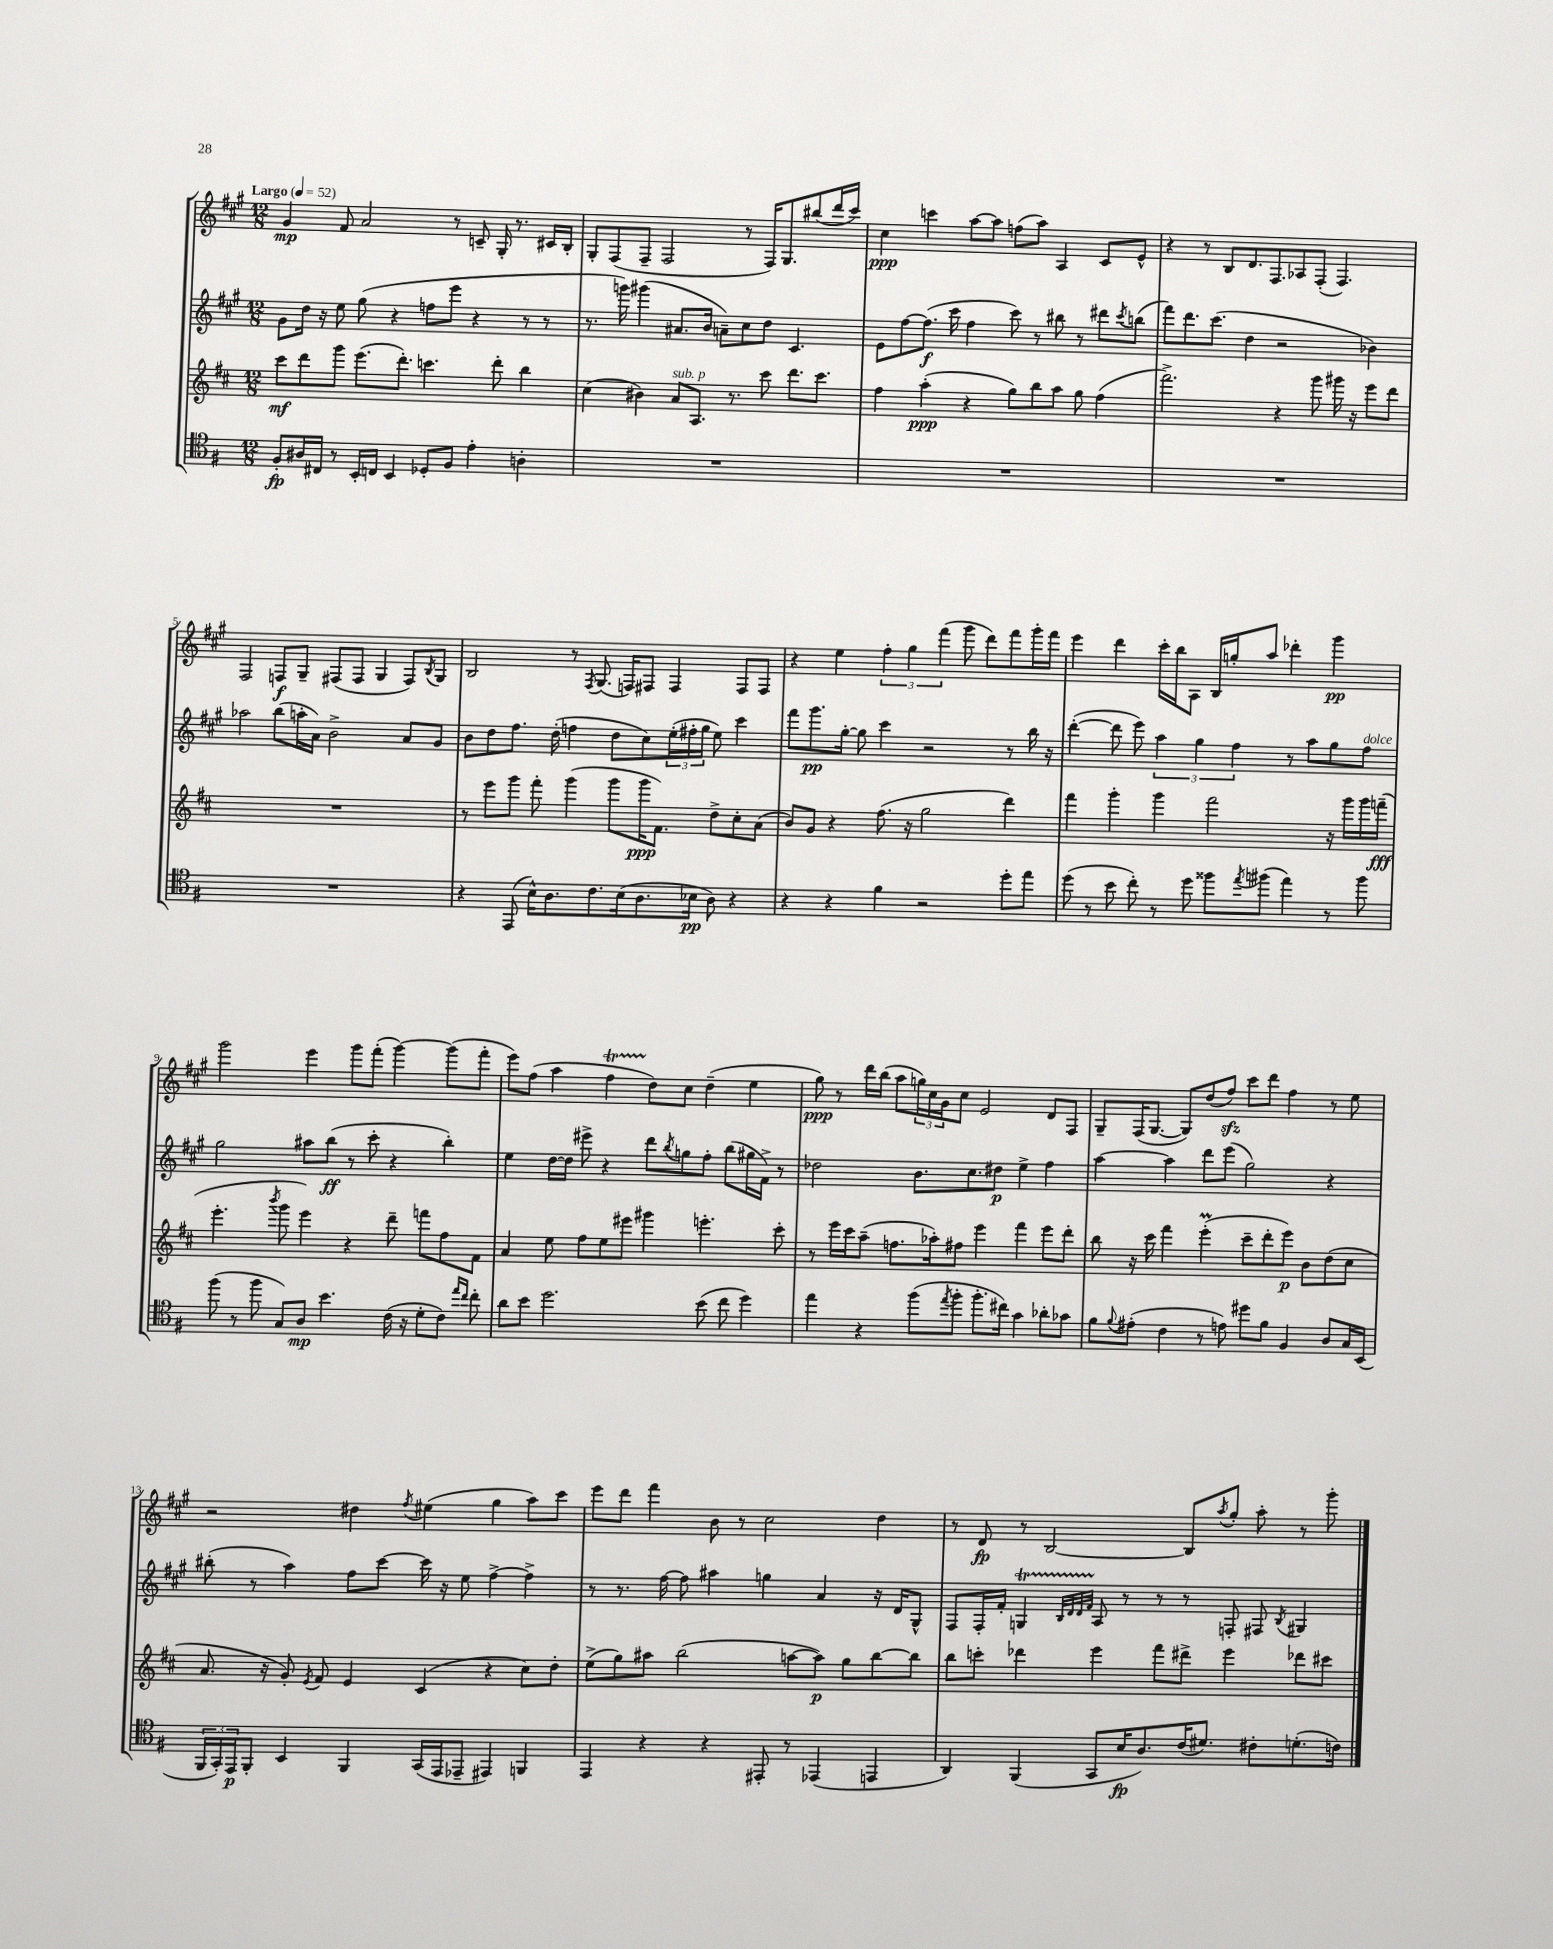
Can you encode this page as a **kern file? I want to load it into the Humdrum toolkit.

**kern	**kern	**kern	**kern
*staff4	*staff3	*staff2	*staff1
*clefC4	*clefG2	*clefG2	*clefG2
*k[f#]	*k[f#c#]	*k[f#c#g#]	*k[f#c#g#]
*M12/8	*M12/8	*M12/8	*M12/8
*MM52	*MM52	*MM52	*MM52
8F#'	8ccc#	8g#	4g#
16A#	8ddd	16dd	.
16C#	.	16r	.
8r	8ggg	8ee	8f#
16BB'	(8.eee	(8gg#	2a
16C	.	.	.
4BB	.	4r	.
.	8.ddd')	.	.
8D-'	4.ccc	8ff	.
8F#	.	8eee	8r
4e'	.	4r	8c~
.	8ddd'	.	16G#'
.	.	.	8.r
4A'	4bb	8r	.
.	.	8r	16c#
.	.	.	16B'
=	=	=	=
1.r	(4cc#	8.r	8G#'
.	.	.	(8F#
.	.	16ggg)	.
.	4b#)	(4ggg#	8F#~
.	.	.	2F#
.	8a	8.a#	.
.	8.A	.	.
.	.	16b	.
.	.	8a~)	.
.	8.r	.	.
.	.	8cc#	8r
.	8ccc#	8dd	16F#)
.	.	.	8.G#
.	8.ddd	4.c#	.
.	.	.	(8bb#
.	8.ccc#	.	.
.	.	.	16ddd
.	.	.	16ccc#)
=	=	=	=
1.r	4ff#	8e	4cc#
.	.	[8ff#	.
.	(4aa'	(8.ff#]	4ccc
.	.	16ccc#	.
.	4r	4ff#	[8aa
.	.	.	8aa]
.	8gg)	8ccc#)	(8ff
.	8bb	8r	8aa)
.	8aa	8bb#	4A
.	8gg	8r	.
.	(4ff#	8ddd#	8c#
.	.	8qccc#	.
.	.	(8bb	8e^^
=	=	=	=
1.r	2.fff#^)	8fff#)	4r
.	.	8.ddd	.
.	.	.	8r
.	.	(8.ccc#	.
.	.	.	8B
.	.	4dd	8.d
.	.	.	8.F#
.	4r	2r	.
.	.	.	8A-
.	8ggg	.	(8F#'
.	16ggg#	.	4.F#)
.	16r	.	.
.	8eee	4b-)	.
.	8ddd	.	.
=	=	=	=
1.r	1.r	2aa-	2F#
.	.	(8bb	8F
.	.	16aa'	8G#~
.	.	16a)	.
.	.	2b^	(8F#
.	.	.	8F#
.	.	.	4G#
.	.	8a	8F#)
.	.	.	8qB
.	.	8g#	8G#
=	=	=	=
4r	8r	8b	2B
.	8eee	8dd	.
(8EE	8ggg	8.ff#	.
16B^^)	8fff#'	.	.
8.A	.	(16dd'	.
.	(4ggg	4ff	8r
.	.	.	8qF#
8.c	.	.	(8.G#
.	8ggg	8dd	.
(16B	.	.	16F)
8.A	16ggg	8cc#)	8F#
.	8.f#)	.	.
.	.	(24ee'	4F#
.	.	24ff#'	.
16B-	.	.	.
.	.	24gg#	.
8A)	8dd^	8ee)	.
4r	8cc#'	4ccc#	8F#
.	(8a	.	8F#
=	=	=	=
4r	8b)	8fff#	4r
.	8g	8.ggg#	.
4r	4r	.	4ee
.	.	[16gg#'	.
.	.	8gg#]	.
4f#	(8.ff#	4ccc#	6ff#'
.	.	.	6gg#
.	16r	.	.
2r	2gg	2r	.
.	.	.	(6fff#
.	.	.	8ggg#
.	.	.	8ddd)
8dd'	4ddd)	8r	8fff#
8ee	.	16bb	16ggg#'
.	.	16r	16fff#
=	=	=	=
(8dd	4fff#	([4ddd'	4eee
8r	.	.	.
8b	4ggg'	8ddd]	4ddd
8cc')	.	8eee)	.
8r	4ggg	6aa	16ccc#'
.	.	.	16bb
8dd	.	.	8A
.	.	6gg#	.
8ff##	2fff#	.	16B
.	.	.	16gg'
.	.	6ff#	.
8qee	.	.	.
(8ff#	.	.	8aa
4ee)	.	8r	4ddd-'
.	.	8aa	.
8r	16r	8gg#	4ggg#
.	16ggg	.	.
8ff#	16ggg	8ff#	.
.	(16fff~	.	.
=	=	=	=
(8ff#	4.eee'	2gg#	2ggg#
8r	.	.	.
8ff#	.	.	.
.	8qbbb	.	.
8G)	8ggg	.	.
8A	4eee)	8aa#	4eee
4.b	.	(8bb	.
.	4r	8r	8ggg#
.	.	8ccc#'	(8fff#'
(16c	8ddd~	4r	[4ggg#)
16r	.	.	.
8d'	8fff	.	.
8c)	8ff#	4bb')	(8ggg#]
16qqee	.	.	.
16qqcc	.	.	.
8cc'	8f#	.	8fff#'
=	=	=	=
8a	4a	4ee	8eee)
8b	.	.	(8ff#
2.dd	8ee	[16dd	4aa
.	.	16dd]	.
.	8ff#	8eee#^	.
.	8ee	4r	4ff#
.	8eee#	.	.
.	4ggg#	8ddd	8dd)
.	.	8qbb	.
.	.	8gg	8cc#
(8b	4.eee'	8ff#'	(4dd~
8cc	.	(8bb	.
4dd)	.	16gg#	4ee
.	.	16f#^)	.
.	8ccc#'	8r	.
=	=	=	=
4ee	8r	2dd-	8gg#)
.	16eee	.	8r
.	16ccc#	.	.
4r	(8aa~	.	16ddd
.	.	.	(16bb
.	8.ff	.	8aa
(8ff#	.	8.b	24gg)
.	.	.	24cc#
.	16aa-')	.	.
.	.	.	24g#
8qee	.	.	.
8ff#'	8ff#	.	8cc#
.	.	8.cc#	.
8.ff#'	4eee	.	2e
.	.	8dd#	.
16cc#)	.	.	.
4g	4fff#	4ee^	.
8a-'	8eee	4ff#	8d
8g-	8ddd'	.	8F#
=	=	=	=
8f#	8bb	[4aa	8G#~
8qqf#	.	.	.
(8e#'	16r	.	(16F#
.	16ccc#	.	[8.G#
4c	4fff#	4aa]	.
.	.	.	8G#])
8r	(4eee'	8ddd	(8dd
8e)	.	(8eee	8ff#)
8dd#	8ccc#~	2gg#)	8ccc#
8f#	8ddd'	.	8ddd
4F#	8eee)	.	4ff#
.	8b	.	.
8A	(8dd	4r	8r
16G	8cc#	.	8ee
(16BB	.	.	.
=	=	=	=
24FF#	8.a	(8bb#'	2r
24GG')	.	.	.
24EE	.	.	.
8FF#'	.	8r	.
.	16r	.	.
4BB	8g')	4aa)	.
.	8qe	.	.
.	8f#	.	.
4FF#	4e	8ff#	4dd#
.	.	[8ccc#	.
.	.	.	8qff#
(16GG	(4c#	16ccc#]	(4ee#
16EE	.	16r	.
8EE-~	.	8ee	.
4EE#)	4r	[4ff#^	4gg#
4FF	8cc#)	4ff#^]	8aa)
.	8dd'	.	8ccc#
=	=	=	=
4EE	(8ee^	8r	8eee
.	8gg)	8.r	8ddd
4r	8aa#	.	4fff#
.	.	[16ff#	.
.	(2bb	8ff#]	.
4r	.	4aa#	8b
.	.	.	8r
8EE#'	.	4gg	2cc#
8r	[8aa	.	.
(4EE-	8aa])	4a	.
.	8gg	.	.
4EE	[8bb	16r	4dd
.	.	16d	.
.	8bb]	8G#^^	.
=	=	=	=
4AA)	8bb	8F#	8r
.	8ccc'	16F#'	8d
.	.	16f#'	.
(4FF#	4ddd-	4G	8r
.	.	.	[2B
.	.	32qqB	.
.	.	32qqd	.
.	.	32qqd	.
.	.	32qqf#	.
8GG	4eee	8A	.
16B	.	8r	.
8.A)	.	.	.
.	8fff#	8r	.
(16c	8ddd#^	8r	8B]
8.d#)	.	.	.
.	.	.	8qaa
.	4eee	8F'	8gg#'
8c#'	.	8F#	8aa'
.	.	8qB	.
(8.d'	8ddd-	4G#	8r
.	8ccc#	.	8ggg#'
16c)	.	.	.
==	==	==	==
*-	*-	*-	*-
